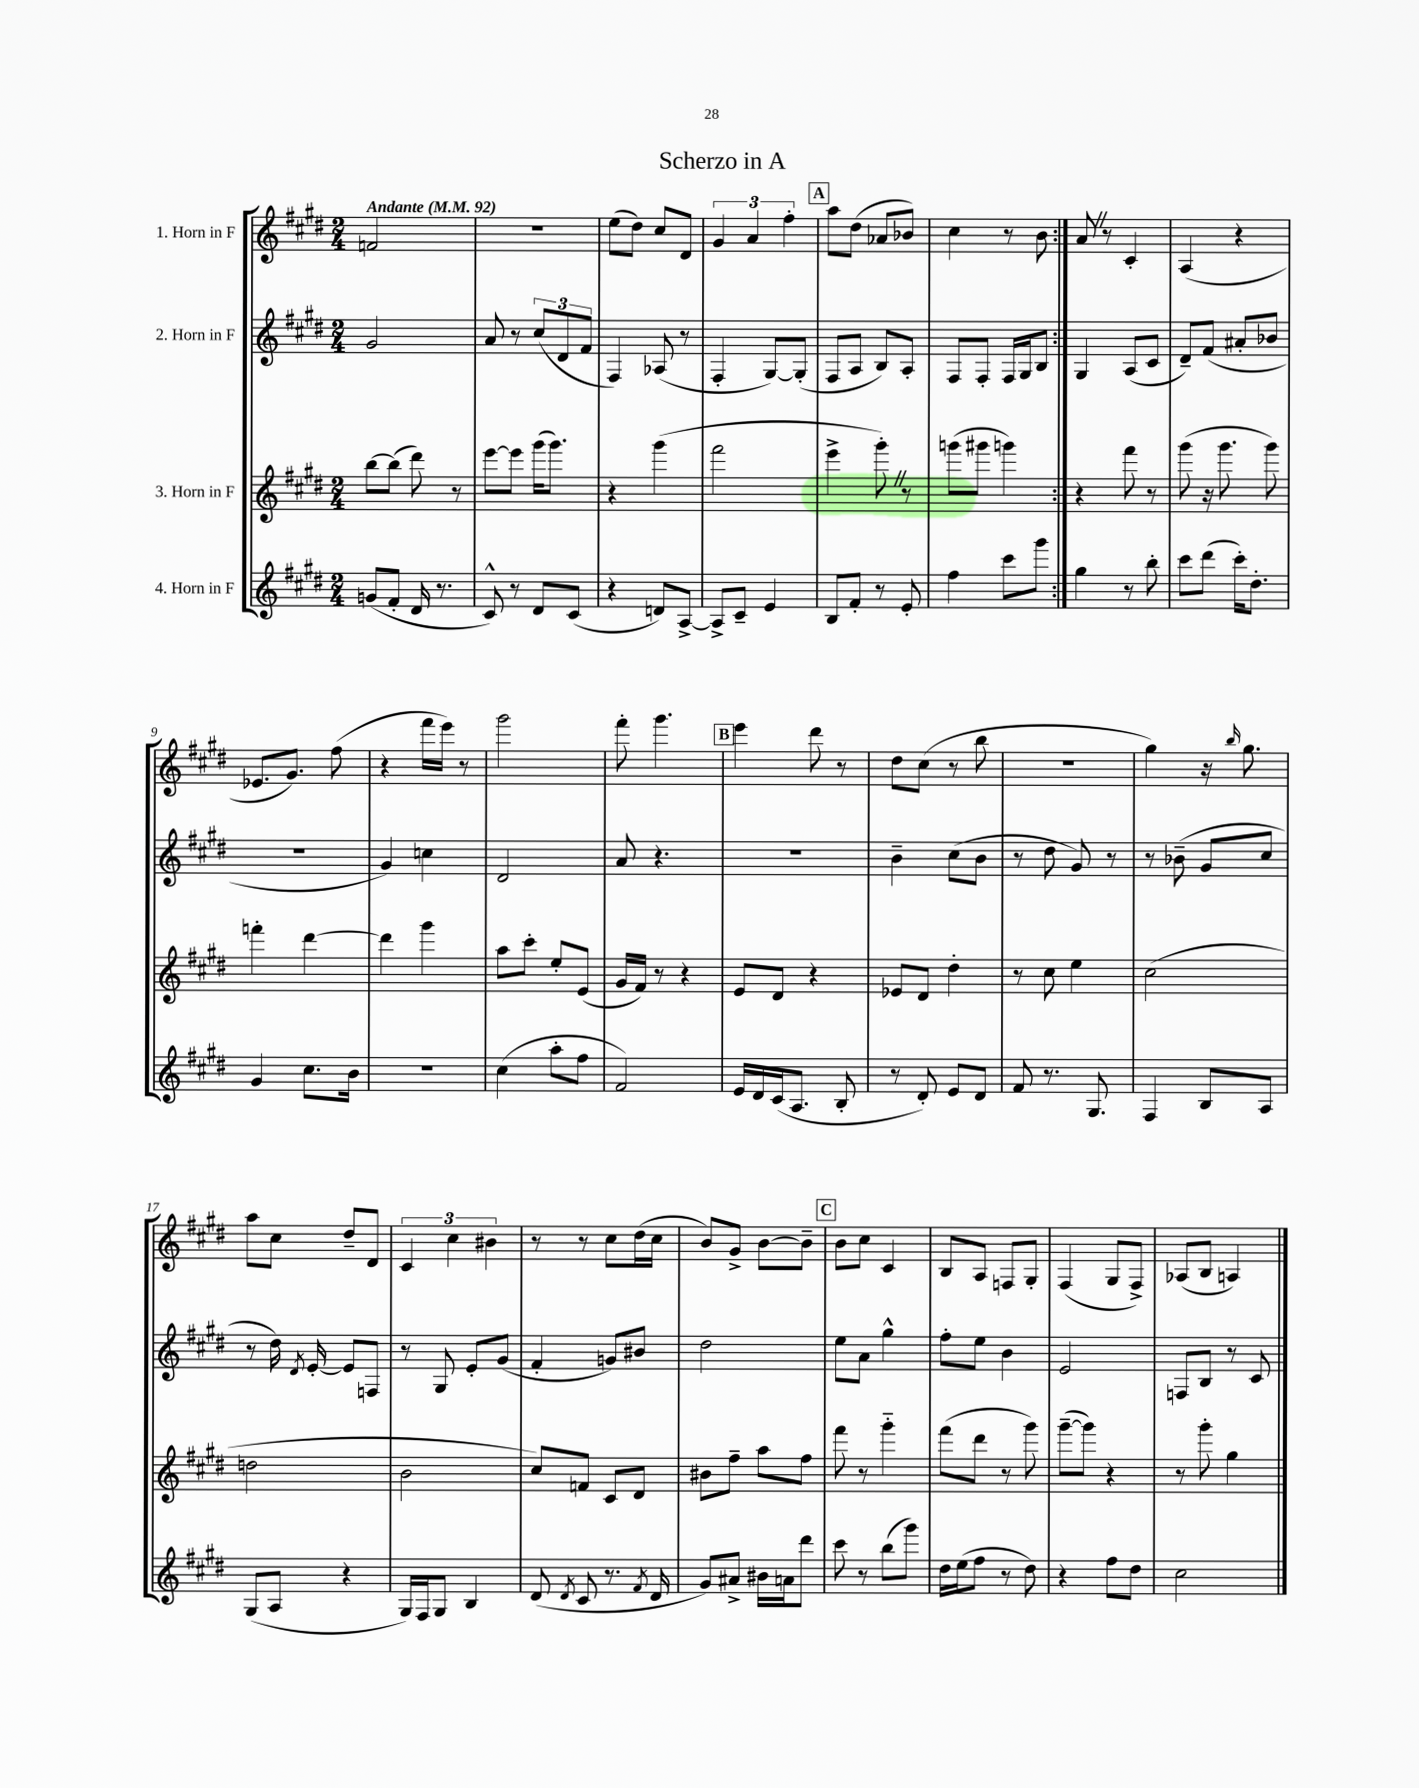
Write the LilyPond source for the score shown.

\header { title = "Scherzo in A" }
<<
\new StaffGroup <<
\new Staff = "s0" \with { instrumentName = "1. Horn in F" } {
    \clef treble \key e \major \numericTimeSignature \time 2/4 \tempo "Andante" 4 = 92
    \autoBeamOff \repeat volta 2 { f'2 |
    r2 |
    e''8[( dis''8]) cis''8[ dis'8] |
    \tuplet 3/2 { gis'4 a'4 fis''4-. } |
    \mark \markup { \box "A" } a''8[ dis''8]( aes'8[ bes'8]) |
    cis''4 r8 b'8 | }
    a'8 \once \override BreathingSign.text = \markup { \musicglyph "scripts.caesura.straight" } \breathe r8 cis'4-. |
    a4( r4 |
    ees'8.[ gis'8.]) fis''8( |
    r4 fis'''16[ e'''16]) r8 |
    gis'''2 |
    fis'''8-. gis'''4. |
    \mark \markup { \box "B" } e'''4 dis'''8 r8 |
    dis''8[ cis''8]( r8 b''8 |
    r2 |
    gis''4) r16 \grace { b''16 } gis''8. |
    a''8[ cis''8] dis''8[-- dis'8] |
    \tuplet 3/2 { cis'4 cis''4 bis'4 } |
    r8 r8 cis''8[ dis''16( cis''16] |
    b'8[) gis'8]-> b'8[~ b'8]-- |
    \mark \markup { \box "C" } b'8[ cis''8] cis'4 |
    b8[ a8] f8[ gis8]-. |
    fis4( gis8[ fis8]->) |
    aes8[( b8] a4) \bar "|." |
}
\new Staff = "s1" \with { instrumentName = "2. Horn in F" } {
    \clef treble \key e \major \numericTimeSignature \time 2/4
    \autoBeamOff \repeat volta 2 { gis'2 |
    a'8 r8 \tuplet 3/2 { cis''8[( dis'8 fis'8] } |
    fis4) aes8( r8 |
    fis4-. gis8[~) gis8]-.( |
    \mark \markup { \box "A" } fis8[ a8] b8[) a8]-. |
    fis8[ fis8]-. fis16[ gis16 b8] | }
    gis4 a8[( cis'8] |
    dis'8[--) fis'8]( ais'8[-. bes'8] |
    r2 |
    gis'4) c''4 |
    dis'2 |
    a'8 r4. |
    \mark \markup { \box "B" } r2 |
    b'4-- cis''8[( b'8] |
    r8 dis''8 gis'8) r8 |
    r8 bes'8--( gis'8[ cis''8] |
    r8 dis''16) \acciaccatura { dis'8 } e'16~-. e'8[ f8] |
    r8 gis8 e'8[-. gis'8]( |
    fis'4-. g'8[) bis'8] |
    dis''2 |
    \mark \markup { \box "C" } e''8[ a'8] gis''4-^ |
    fis''8[-. e''8] b'4 |
    e'2 |
    f8[ b8] r8 cis'8 \bar "|." |
}
\new Staff = "s2" \with { instrumentName = "3. Horn in F" } {
    \clef treble \key e \major \numericTimeSignature \time 2/4
    \autoBeamOff \repeat volta 2 { b''8[~ b''8]( dis'''8) r8 |
    e'''8[~ e'''8] gis'''16[( gis'''8.]) |
    r4 gis'''4( |
    fis'''2 |
    \mark \markup { \box "A" } e'''4-> gis'''8-.) \once \override BreathingSign.text = \markup { \musicglyph "scripts.caesura.straight" } \breathe r8 |
    g'''8[( gis'''8] g'''4) | }
    r4 fis'''8 r8 |
    gis'''8( r16 gis'''8. gis'''8) |
    f'''4-. dis'''4~ |
    dis'''4 gis'''4 |
    a''8[ cis'''8]-. e''8[-. e'8]( |
    gis'16[ fis'16]) r8 r4 |
    \mark \markup { \box "B" } e'8[ dis'8] r4 |
    ees'8[ dis'8] dis''4-. |
    r8 cis''8 e''4 |
    cis''2( |
    d''2 |
    b'2 |
    cis''8[) f'8] cis'8[ dis'8] |
    bis'8[ fis''8]-- a''8[ fis''8] |
    \mark \markup { \box "C" } fis'''8 r8 gis'''4-_ |
    fis'''8[( dis'''8] r8 gis'''8) |
    gis'''8[~--( gis'''8]) r4 |
    r8 gis'''8-. gis''4 \bar "|." |
}
\new Staff = "s3" \with { instrumentName = "4. Horn in F" } {
    \clef treble \key e \major \numericTimeSignature \time 2/4
    \autoBeamOff \repeat volta 2 { g'8[( fis'8]-. dis'16 r8. |
    cis'8-^) r8 dis'8[ cis'8]( |
    r4 d'8[) a8]~-> |
    a8[-> cis'8]-- e'4 |
    \mark \markup { \box "A" } b8[ fis'8]-. r8 e'8-. |
    fis''4 cis'''8[ gis'''8] | }
    gis''4 r8 b''8-. |
    cis'''8[ dis'''8]( cis'''16[-.) dis''8.]-. |
    gis'4 cis''8.[ b'16] |
    R2 |
    cis''4( a''8[-. fis''8] |
    fis'2) |
    \mark \markup { \box "B" } e'16[ dis'16 cis'16( a8.] b8-. |
    r8 dis'8-.) e'8[ dis'8] |
    fis'8 r8. gis8. |
    fis4 b8[ a8] |
    gis8[( a8] r4 |
    gis16[) fis16 gis8] b4 |
    dis'8( \acciaccatura { dis'8 } cis'8 r8. \acciaccatura { fis'8 } dis'16 |
    gis'8[) ais'8]-> bis'16[ a'16 dis'''8] |
    \mark \markup { \box "C" } cis'''8 r8 b''8[( gis'''8]) |
    dis''16[ e''16( fis''8] r8 dis''8) |
    r4 fis''8[ dis''8] |
    cis''2 \bar "|." |
}
>>
>>
